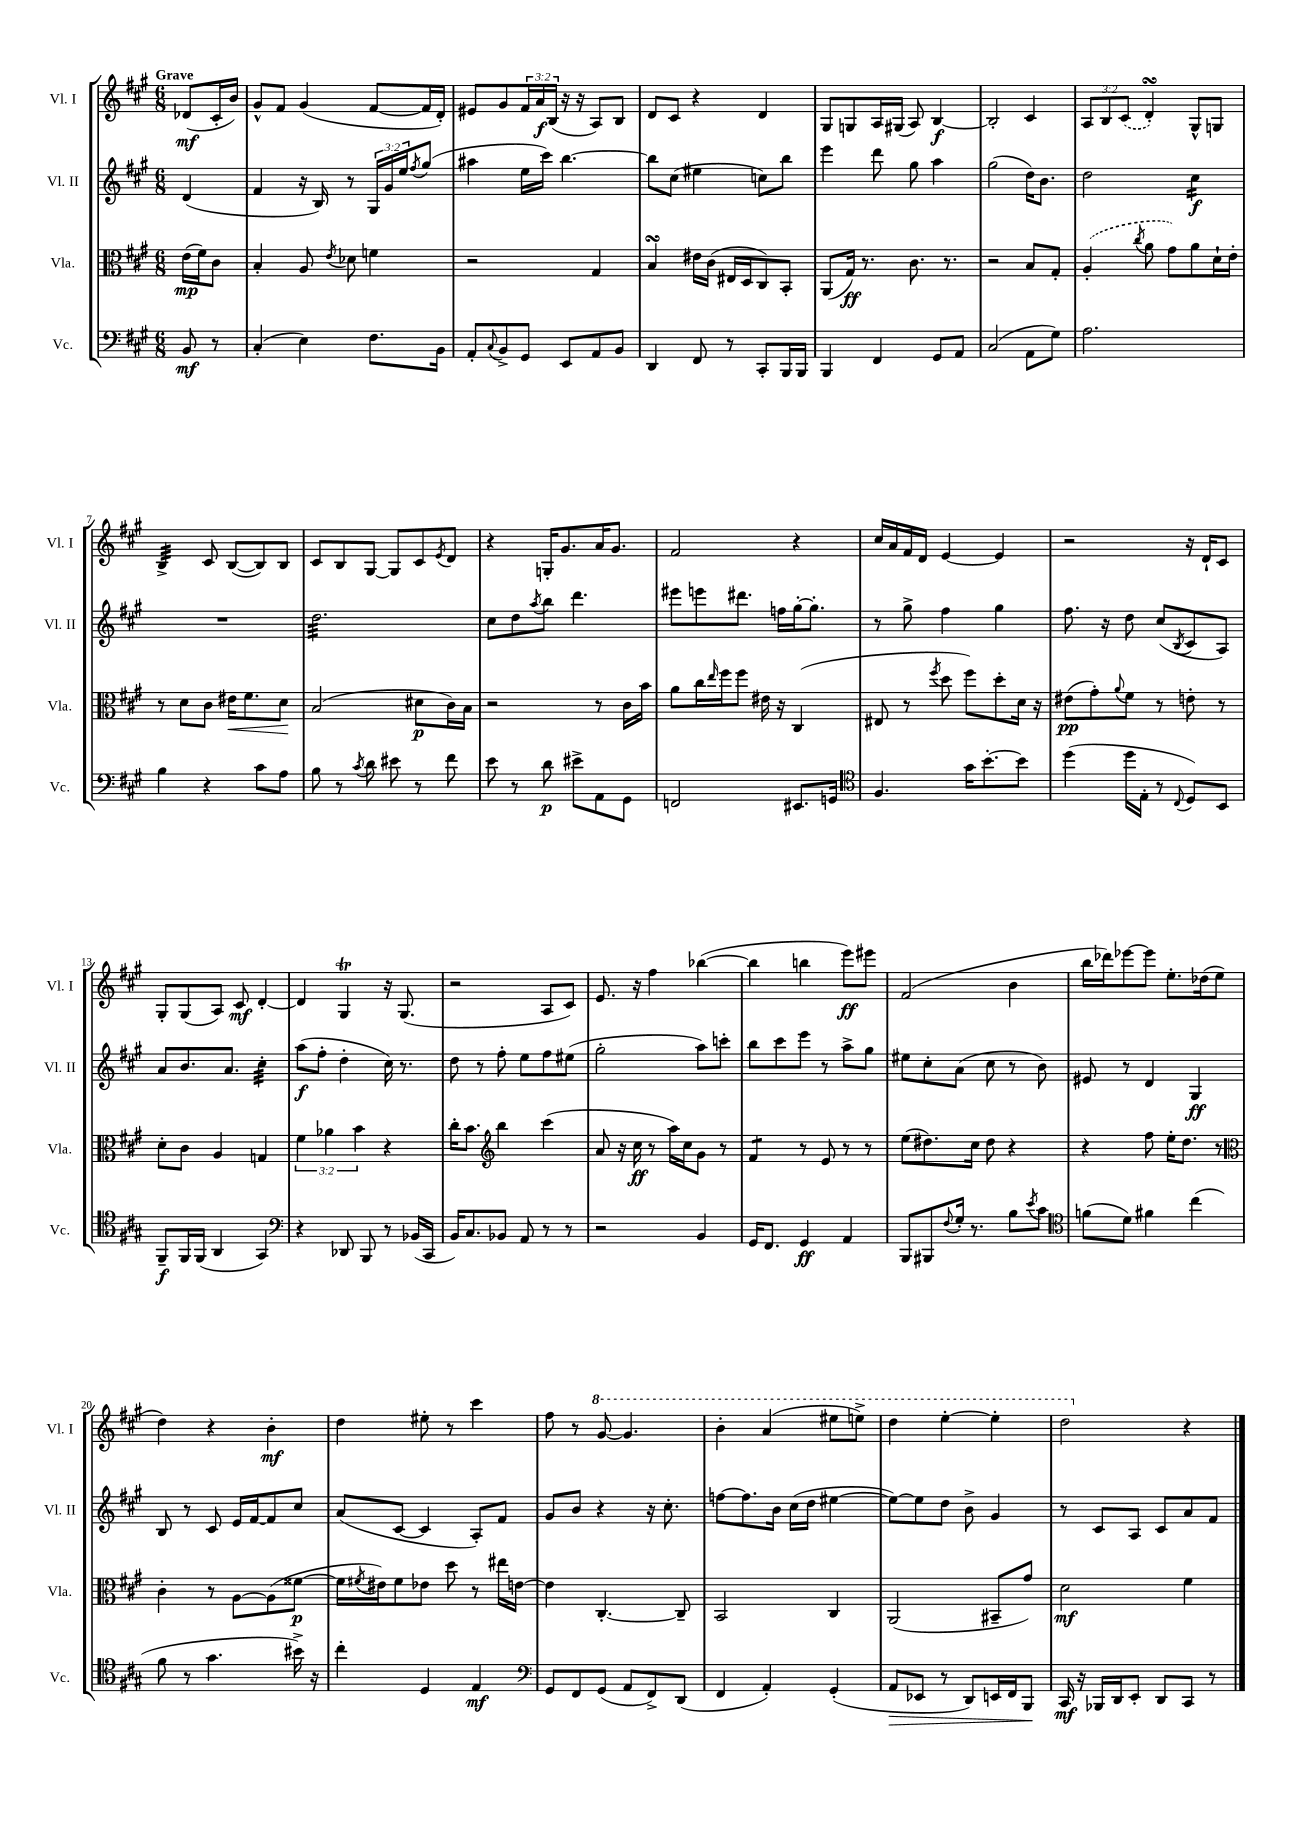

**kern	**kern	**kern	**kern
*staff4	*staff3	*staff2	*staff1
*clefF4	*clefC3	*clefG2	*clefG2
*k[f#c#g#]	*k[f#c#g#]	*k[f#c#g#]	*k[f#c#g#]
*M6/8	*M6/8	*M6/8	*M6/8
8BB/	(16e\LL	(4d/	(8d-/L
.	16f#\J)	.	.
8r	8c#\J	.	16c#'/L
.	.	.	16b/JJ)
=	=	=	=
(4C#'/	4B'/	4f#/	8g#^^/L
.	.	.	8f#/J
4E\)	8A/	16r	(4g#/
.	.	16B/)	.
.	8qe/	.	.
.	8d-\	8r	.
8.F#\L	4f\	24G#/LL	[8f#/L
.	.	24g#/	.
.	.	24ee/J	.
.	.	8qff#/	.
.	.	(8gg#/J	16f#/]L
16BB\Jk	.	.	16d'/JJ)
=	=	=	=
8AA'/L	2r	4aa#\	8e#/L
8qqC#/	.	.	.
8BB^/	.	.	8g#/
8GG#/J	.	16ee\LL	24f#/L
.	.	.	24a/
.	.	16ccc#\JJ)	.
.	.	.	(24B/JJ
8EE/L	.	[4.bb\	16r
.	.	.	16r
8AA/	4G#/	.	8A/L)
8BB/J	.	.	8B/J
=	=	=	=
4DD/	4B/	8bb\]L	8d/L
.	.	(8cc#\J	8c#/J
8FF#/	16e#\LL	4ee#\	4r
.	(16c#\JJ	.	.
8r	16E#/LL	.	.
.	16D/J	.	.
8CC#'/L	8C#/)	8cc\L)	4d/
16BBB/L	8BB'/J	8bb\J	.
16BBB/JJ	.	.	.
=	=	=	=
4BBB/	(8AA/L	4eee\	8G#/L
.	16G#/Jk)	.	8G/
.	8.r	.	.
4FF#/	.	8ddd\	16A/L
.	.	.	(16G#/JJ
.	8.c#\	8gg#\	8A/)
8GG#/L	.	4aa\	[4B/
.	8.r	.	.
8AA/J	.	.	.
=	=	=	=
(2C#/	2r	(2gg#\	2B'/]
8AA\L	8B/L	16dd\LK)	4c#/
.	.	8.b\J	.
8G#\J)	8G#'/J	.	.
=	=	=	=
2.A\	(4A'/	2dd\	12A/L
.	.	.	12B/
.	.	.	(12c#/J
.	8qcc#/	.	.
.	8a\	.	4d'/)
.	8g#\L)	.	.
.	8a\	4cc#\	8G#^^/L
.	16d`\L	.	8G/J
.	16e'\JJ	.	.
=	=	=	=
4B\	8r	2.r	4B^/
.	8d\L	.	.
4r	8c#\J	.	8c#/
.	16e#\LK	.	([8B/L
.	8.f#\	.	.
8c#\L	.	.	8B/])
8A\J	8d\J	.	8B/J
=	=	=	=
8B\	(2B/	2.dd\	8c#/L
8r	.	.	8B/
8qc#/	.	.	.
8d\	.	.	[8G#/J
8e#\	.	.	8G#/]L
8r	8d#\L	.	8c#/
.	.	.	8qe/
8f#\	16c#\L)	.	8d/J
.	16B\JJ	.	.
=	=	=	=
8e\	2r	8cc#\L	4r
8r	.	8dd\	.
.	.	8qaa/	.
8d\	.	8bb\J	16G'/LK
.	.	.	8.g#/
8e#^\L	.	4.ddd\	.
8AA\	8r	.	16a/K
.	.	.	8.g#/J
8GG#\J	16c#\LL	.	.
.	16b\JJ	.	.
=	=	=	=
2FF/	8a\L	8eee#\L	2f#/
.	16cc#\L	8eee\	.
.	16qqee/	.	.
.	16ff#\J	.	.
.	8ff#\J	8.ddd#\J	.
.	16e#\	.	.
.	16r	16ff\LL	.
8.EE#/L	(4C#/	[16gg#'\J	4r
.	.	8.gg#'\]J	.
16GG/Jk	.	.	.
=	=	=	=
*clefC4	*	*	*
4.F#/	8E#/	8r	16cc#/LL
.	.	.	16a/
.	8r	8gg#^\	16f#/
.	.	.	16d/JJ
.	8qff#/	.	.
.	8dd\	4ff#\	[4e/
16g#\LK	8ff#\L)	.	.
[8.b'\	.	.	.
.	8dd'\	4gg#\	4e/]
8b\]J	16d\Jk	.	.
.	16r	.	.
=	=	=	=
(4dd\	(8e#\L	8.ff#\	2r
.	8g#'\)	.	.
.	.	16r	.
.	8qqa/	.	.
16dd\LL	8f#\J	8dd\	.
16E'\JJ	.	.	.
8r	8r	(8cc#/L	.
8qqC#/	.	8qB/	.
8D/L)	8e'\	8c#/	16r
.	.	.	16d`/LK
8BB/J	8r	8A/J)	8c#/J
=	=	=	=
8FF#~/L	8d'\L	8a/L	8G#'/L
16FF#/L	8c#\J	8.b/	(8G#/
(16FF#/JJ	.	.	.
4AA/	4A/	.	8A/J)
.	.	8.a/J	.
.	.	.	8c#/
4GG#/)	4G/	4cc#'\	[4d'/
=	=	=	=
*clefF4	*	*	*
4r	6f#\	(8aa\L	4d/]
.	.	8ff#'\J	.
.	6a-\	.	.
8DD-/	.	4dd'\	4G#/
.	6b\	.	.
8BBB/	.	.	.
8r	4r	16cc#\)	16r
.	.	8.r	(8.G#/
(16BB-/LL	.	.	.
16CC#/JJ	.	.	.
=	=	=	=
16BB/LK)	16cc#'\LK	8dd\	2r
8.C#/	8.b\J	.	.
.	.	8r	.
*	*clefG2	*	*
8BB-/J	4bb\	8ff#'\	.
8AA/	.	8ee\L	.
8r	(4ccc#\	8ff#\	8A/L
8r	.	(8ee#\J	8c#/J)
=	=	=	=
2r	8a/	2gg#'\	8.e/
.	16r	.	.
.	16cc#\	.	16r
.	8r	.	4ff#\
.	16aa\LL)	.	.
.	16cc#\J	.	.
4BB/	8g#\J	8aa\L)	([4bb-\
.	8r	8ccc'\J	.
=	=	=	=
16GG#/LK	4f#/	8bb\L	4bb-\]
8.FF#/J	.	.	.
.	.	8ccc#\	.
4GG#/	8r	8eee\J	4bb\
.	8e/	8r	.
4AA/	8r	8aa^\L	8eee\L)
.	8r	8gg#\J	8eee#\J
=	=	=	=
8BBB/L	(8ee\L	8ee#\L	(2f#/
8BBB#/	8.dd#\)	8cc#'\	.
8qqF#/	.	.	.
16G#'/Jk	.	(8a\J	.
8.r	16cc#\Jk	.	.
.	8dd#\	8cc#\	.
8B\L	4r	8r	4b\
8qe/	.	.	.
8c#\J	.	8b\)	.
=	=	=	=
*clefC4	*	*	*
(8f\L	4r	8e#/	16bb\LL
.	.	.	16ddd-\J)
8d\J)	.	8r	[8eee-\
4f#\	8ff#\	4d/	8eee-\]J
.	16ee'\LK	.	8.ee'\L
.	8.dd\J	.	.
(4cc#\	.	4G#/	.
.	.	.	(16dd-\k
.	8r	.	8ee\J
=	=	=	=
*	*clefC3	*	*
8f#\	4c#'\	8B/	4dd\)
8r	.	8r	.
4.g#\	8r	8c#/	4r
.	[8A\L	16e/LL	.
.	.	[16f#/J	.
.	(8A\]	8f#/]	4b'\
16b#^\)	[8f##\J	8cc#/J	.
16r	.	.	.
=	=	=	=
4cc#'\	16f##\]LL	(8a/L	4dd\
.	8qf#/	.	.
.	16e#\J)	.	.
.	8f#\	[8c#/J	.
4D/	8e-\J	4c#/]	8ee#'\
.	8dd\	.	8r
4E/	8r	8A'/L)	4ccc#\
.	16ee#\LL	8f#/J	.
.	[16e\JJ	.	.
=	=	=	=
*clefF4	*	*	*
8GG#/L	4e\]	8g#/L	8ff#\
8FF#/	.	8b/J	8r
(8GG#/J	[4.C#'/	4r	[8gg#/
8AA/L	.	.	4.gg#/]
8FF#^/)	.	16r	.
.	.	8.cc#'\	.
(8DD/J	8C#~/]	.	.
=	=	=	=
4FF#/	2BB/	[8ff\L	4bb'\
.	.	8.ff\]	.
4AA'/)	.	.	(4aa/
.	.	16b\Jk	.
.	.	(16cc#\LL	.
.	.	16dd\JJ	.
(4GG#'/	4C#/	[4ee#\	8eee#\L
.	.	.	8eee^\J)
=	=	=	=
8AA/L	(2AA/	8ee#\_L)	4ddd\
8EE-/J	.	8ee#\]	.
8r	.	8dd\J	[4eee'\
8DD/L)	.	8b^\	.
16EE/L	8BB#~/L	4g#/	4eee'\]
16FF#/J	.	.	.
8BBB/J	8g#/J)	.	.
=	=	=	=
16CC#/	2d\	8r	2ddd\
16r	.	.	.
16BBB-/LL	.	8c#/L	.
16DD/J	.	.	.
8EE'/J	.	8A/J	.
8DD/L	.	8c#/L	.
8CC#/J	4f#\	8a/	4r
8r	.	8f#/J	.
==	==	==	==
*-	*-	*-	*-
